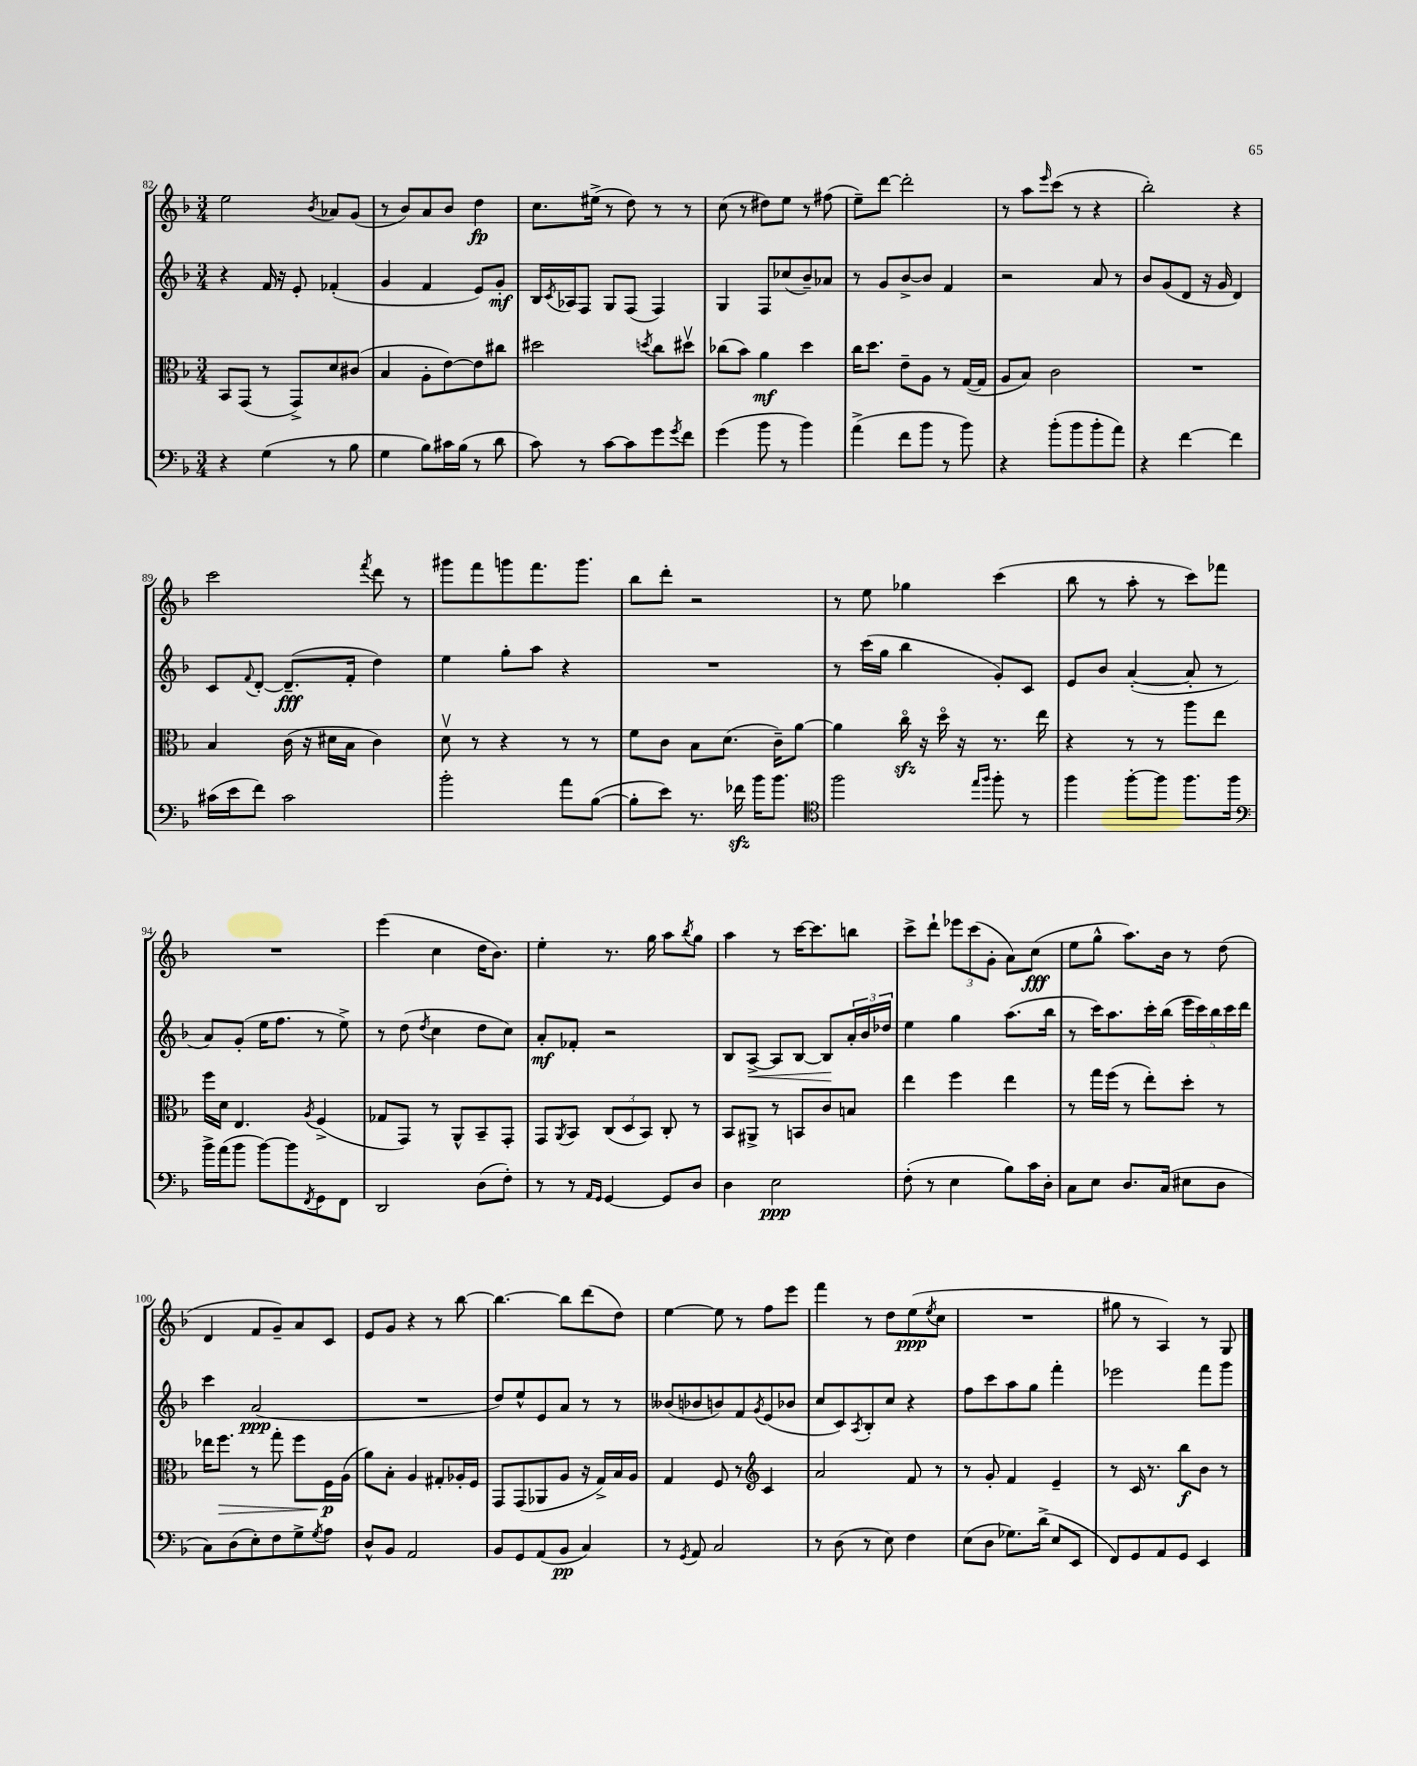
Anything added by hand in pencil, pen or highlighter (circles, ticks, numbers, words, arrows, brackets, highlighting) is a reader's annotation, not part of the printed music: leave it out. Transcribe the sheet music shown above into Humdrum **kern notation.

**kern	**kern	**kern	**kern
*staff4	*staff3	*staff2	*staff1
*clefF4	*clefC3	*clefG2	*clefG2
*k[b-]	*k[b-]	*k[b-]	*k[b-]
*M3/4	*M3/4	*M3/4	*M3/4
4r	8BB-/L	4r	2ee\
.	(8GG/J	.	.
(4G\	8r	16f/	.
.	.	16r	.
.	8GG^/L)	8e'/	.
.	.	.	8qb-/
8r	8d/	(4f-'/	8a-/L
8B-\	(8c#/J	.	(8g/J
=	=	=	=
4G\	4B-/	4g/	8r
.	.	.	8b-/L)
8B-\L)	8A'\L	4f/	8a/
16c#\L	[8e\)	.	8b-/J
(16B-\JJ	.	.	.
8r	8e\]	8e/L)	4dd\
8d\	8cc#\J	8g'/J	.
=	=	=	=
8c\)	2dd#\	16B-/LL	8.cc\L
.	.	8qc/	.
.	.	16A-/J	.
8r	.	8F/J	.
.	.	.	(16ee#^\Jk
[8c\L	.	8G/L	8r
8c\]	.	(8F/J	8dd\)
.	8qdd/	.	.
8g\	8cc\L	4F/)	8r
8qg/	.	.	.
8f\J	8dd#v\J	.	8r
=	=	=	=
(4g\	(8cc-\L	4G/	(8cc\
.	8b-\J)	.	8r
8b-\	4a\	8F/L	8dd#\L)
8r	.	(8cc-/	8ee\J
4b-\)	4dd\	8b-~/)	8r
.	.	8a-/J	(8ff#\
=	=	=	=
(4a^\	16cc\LK	8r	8ee~\L)
.	8.dd\J	.	.
.	.	8g/L	[8ddd\J
8f\L	8e~\L	[8b-^/	2ddd'\]
8b-\J	8A\J	8b-/]J	.
8r	8r	4f/	.
8b-\)	([16G/LL	.	.
.	16G/]JJ	.	.
=	=	=	=
4r	8A/L	2r	8r
.	8B-/J)	.	8aa\L
.	.	.	16qqeee/
(8b-'\L	2c\	.	(8ccc\J
8b-\	.	.	8r
8b-'\	.	8a/	4r
8a\J)	.	8r	.
=	=	=	=
4r	2.r	8b-/L	2bb-'\)
.	.	(8g/	.
[4f\	.	8d/J	.
.	.	16r	.
.	.	16g/	.
4f\]	.	4d/)	4r
=	=	=	=
(16c#\LL	4B-/	8c/L	2ccc\
16e\J	.	.	.
.	.	8qqf/	.
8f\J)	.	[8d'/J	.
2c#\	(16c\	(8.d~/]L	.
.	16r	.	.
.	16d#\LL	.	.
.	16B-\JJ	16f'/Jk	.
.	.	.	8qfff/
.	4c\)	4dd\)	8ddd\
.	.	.	8r
=	=	=	=
2b-'\	8dv\	4ee\	8ggg#\L
.	8r	.	8fff\
.	4r	8gg'\L	8ggg\
.	.	8aa\J	8.fff\
8a\L	8r	4r	.
.	.	.	8.ggg\J
([8B-\J	8r	.	.
=	=	=	=
8B-'\]L	8f\L	2.r	8bb-\L
8e\J)	8c\J	.	8ddd'\J
8.r	8B-\L	.	2r
.	(8.d\J	.	.
16f-\	.	.	.
16b-\LK	.	.	.
8.b-\J	16c~\LK)	.	.
.	[8a\J	.	.
=	=	=	=
*clefC4	*	*	*
2ff\	4a\]	8r	8r
.	.	(16ccc\LL	8ee\
.	.	16gg\JJ	.
.	16cco\	4bb-\	4gg-\
.	16r	.	.
.	16ddo\	.	.
.	16r	.	.
16qqee/LL	.	.	.
16qqff/JJ	.	.	.
8ff'\	8.r	8g'/L)	(4ccc\
8r	.	8c/J	.
.	16ee\	.	.
=	=	=	=
4ff\	4r	8e/L	8bb-\
.	.	8b-/J	8r
[8ff'\L	8r	([4a'/	8aa'\
8ff\]J	8r	.	8r
8.ff\L	8aa\L	8a'/]	8ccc\L)
.	8ee\J	8r	8fff-\J
16ff\Jk	.	.	.
=	=	=	=
*clefF4	*	*	*
16b-^\LL	16ff\LL	8a/L)	2.r
(16a\J	16d\JJ	.	.
8b-\J	4.E/	(8g'/J	.
[8b-\L)	.	16ee\LK	.
.	.	8.ff\J	.
8b-\]	.	.	.
8qFF/	8qA/	.	.
8GG\	(4F^/	8r	.
8FF\J	.	8ee^\)	.
=	=	=	=
2DD/	8G-/L	8r	(4eee\
.	8GG/J)	(8dd\	.
.	.	8qdd/	.
.	8r	4cc\	4cc\
.	8AA^^/L	.	.
(8D\L	8BB-~/	8dd\L	16dd\LK
.	.	.	8.b-\J)
8F'\J)	8GG'/J	8cc\J)	.
=	=	=	=
8r	8GG/L	8a'/L	4ee'\
.	8qAA/	.	.
8r	8BB-/J	8f-'/J	.
16qqAA/LL	.	.	.
16qqGG/JJ	.	.	.
[4GG/	(12C/L	2r	8.r
.	12D/	.	.
.	12BB-/J)	.	.
.	.	.	16gg\
8GG/]L	8C'/	.	8aa\L
.	.	.	8qbb-/
8D/J	8r	.	8gg\J
=	=	=	=
4D\	8BB-/L	8B-/L	4aa\
.	8AA#^/J	[8A^/J	.
2E\	8r	8A/]L	8r
.	8BB/L	[8B-/J	[16ccc\LK
.	.	.	8.ccc\]
.	8c/	8B-/]L	.
.	8B/J	24a'/L	8bb\J
.	.	24b-/	.
.	.	24dd-/JJ	.
=	=	=	=
(8F'\	4ee\	4ee\	8ccc^\L
8r	.	.	8ddd`\J
4E\	4ff\	4gg\	12eee-\L
.	.	.	(12ccc\
.	.	.	12g'\J
8B-\L)	4ee\	(8.aa\L	8a\L)
16c\L	.	.	(8cc\J
16D'\JJ	.	16bb-\Jk	.
=	=	=	=
8C\L	8r	8r	8ee\L
8E\J	16gg\LL	16ccc\LK)	8gg^^\J
.	(16ff\JJ	8.aa\	.
8.D/L	8r	.	8.aa\L)
.	8ee'\L)	16ccc'\L	.
(16C/Jk	.	(16bb-\JJ	16b-\Jk
8E#\L	8dd'\J	20eee\LL	8r
.	.	20ccc\)	.
.	.	20bb-\	.
8D\J	8r	.	(8dd\
.	.	20ccc\	.
.	.	20ddd\JJ	.
=	=	=	=
8C\L)	16ee-\LK	4ccc\	4d/
.	8.ff\J	.	.
(8D\	.	.	.
8E'\)	8r	(2a/	8f/L
8F\	8gg'\	.	8g~/)
8G^\	8ff\L	.	8a/
8qG/	.	.	.
8A\J	16F\L	.	8c/J
.	(16A\JJ	.	.
=	=	=	=
8D^^/L	8a\L)	2.r	8e/L
8BB-/J	8B-'\J	.	8g/J
2AA/	4A/	.	4r
.	8G#'/L	.	8r
.	16A-'/L	.	[8bb-\
.	16F/JJ	.	.
=	=	=	=
8BB-/L	8GG/L	8dd/L)	4.bb-\_
8GG/	(8GG/	8ee^^/	.
(8AA/	8AA-/	8e/	.
8BB-/J	8A/J	8a/J	8bb-\]L
4C/)	16r	8r	(8ddd\
.	16G^/LL)	.	.
.	16B-/	8r	8dd\J)
.	16A/JJ	.	.
=	=	=	=
8r	4G/	(8b--/L	[4ee\
8qGG/	.	.	.
8AA/	.	8b-/	.
2C/	8F/	8b/)	8ee\]
.	8r	8f/	8r
*	*clefG2	*	*
.	.	8qg/	.
.	4c/	(8e/	8ff\L
.	.	8b-/J	8eee\J
=	=	=	=
8r	2a/	8cc/L	4fff\
(8D\	.	8c/)	.
.	.	8qA/	.
8r	.	8B-'/	8r
8E\)	.	8cc/J	8dd\L
4F\	8f/	4r	(8ee\
.	.	.	8qee/
.	8r	.	8cc\J
=	=	=	=
(8E\L	8r	8ff\L	2.r
8D\J	8g'/	8ccc\	.
8.G-\L)	4f/	8aa\	.
.	.	8gg\J	.
(16d^\Jk	.	.	.
8E/L	4e~/	4fff'\	.
8EE/J	.	.	.
=	=	=	=
8FF/L)	8r	2eee-\	8gg#\
8GG/	16c/	.	8r
.	8.r	.	.
8AA/	.	.	4A/)
8GG/J	8bb-\L	.	.
4EE/	8b-\J	8fff\L	8r
.	8r	8ggg\J	8G/
==	==	==	==
*-	*-	*-	*-
